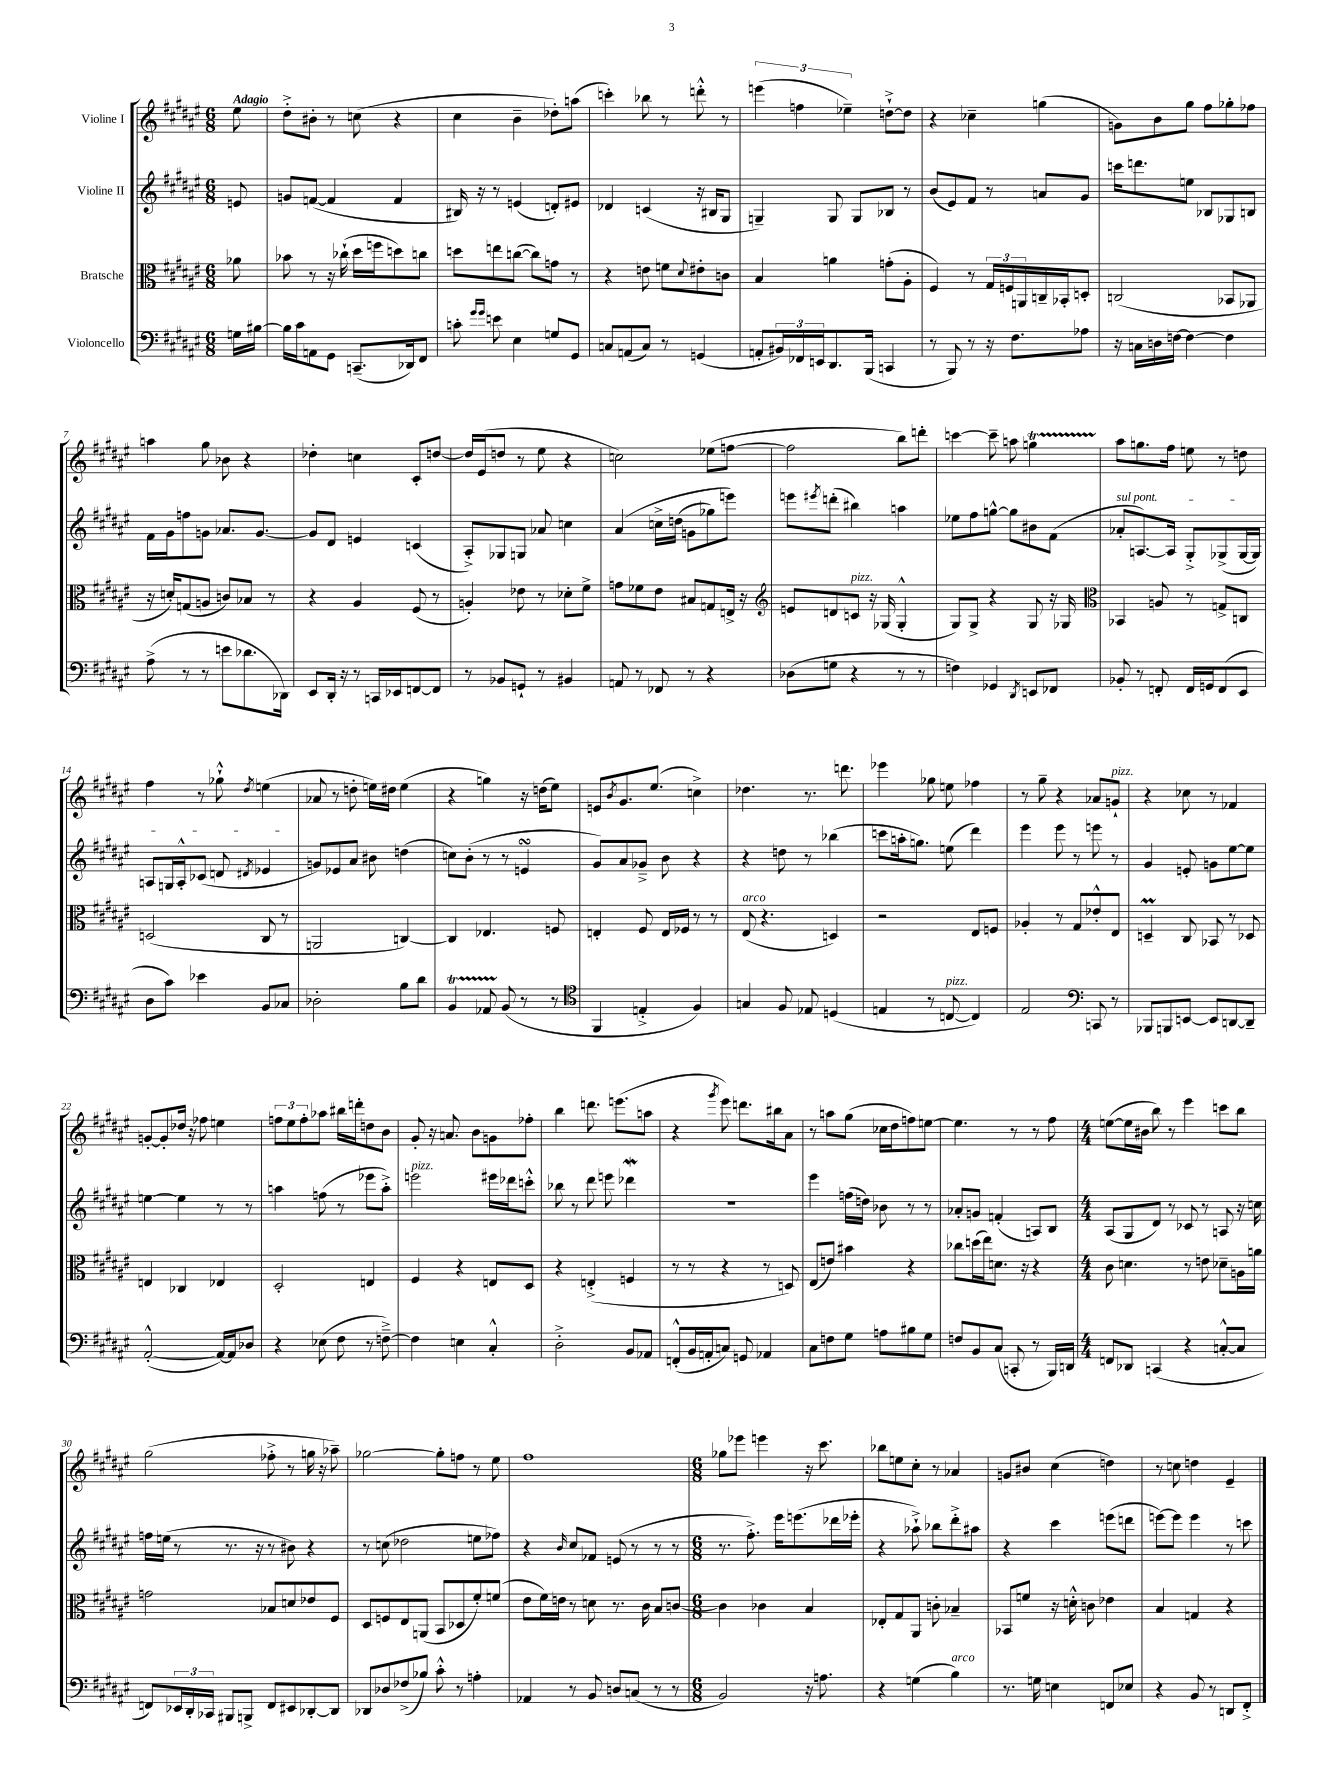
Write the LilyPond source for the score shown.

<<
\new StaffGroup <<
\new Staff = "s0" \with { instrumentName = "Violine I" } {
    \clef treble \key fis \major \numericTimeSignature \time 6/8 \partial 8 \tempo "Adagio"
    eis''8 |
    dis''8-.-> bis'8-. r8 c''8( r4 |
    cis''4 b'4-- des''8-.) a''8( |
    c'''4-.) bes''8 r8 d'''8-.-^ r8 |
    \tuplet 3/2 { e'''4( f''4 ees''4--) } d''8~-!-> d''8 |
    r4 ces''4-- g''4( |
    g'8) b'8 gis''8 fis''8 ges''8-. fes''8 |
    a''4 gis''8 bes'8 r4 |
    des''4-. c''4 cis'8-. d''8~ |
    d''16 eis'16( d''8 r8 eis''8 r4 |
    c''2) ees''8( f''8~ |
    f''2 b''8) d'''8-. |
    c'''4~ c'''8-- a''8 g''4\startTrillSpan |
    ais''8\stopTrillSpan g''8. fis''16 e''8 r8 d''8 |
    fis''4 r8 ges''8-!-^ \acciaccatura { dis''8 } e''4( |
    aes'8 r8 d''8-. e''16) dis''16 e''4( |
    r4 g''4) r16 d''16( eis''8) |
    e'8 \acciaccatura { b'8 } gis'8. eis''8.( c''4->) |
    des''4. r8. d'''8. |
    ees'''4 ges''8 e''8 fes''4 |
    r8 gis''8-- r4 aes'8 g'8-!^\markup { \italic "pizz." } |
    r4 ces''8 r8 fes'4 |
    g'8~-. g'8-. des''16 r16 fes''8 e''4 |
    \tuplet 3/2 { f''8 eis''8 f''8-. } aes''8 bis''16 d'''16-. d''8 b'8 |
    gis'8-. r16 a'8. b'8 g'8 fes''8-. |
    b''4 d'''8. e'''8.( a''8 |
    r4 \acciaccatura { gis'''8 } eis'''8) d'''8. bis''16 ais'8 |
    r8 a''8 gis''8( ces''16 dis''16 f''8) e''8~ |
    e''4. r8 r8 fis''8 |
    \numericTimeSignature \time 4/4 e''8~( e''16 bis'16 b''8) r8 eis'''4 c'''8 b''8 |
    gis''2( fes''8-.-> r8 g''16 r16 aes''8--) |
    ges''2~ ges''8-. f''8 r8 eis''8 |
    fis''1 |
    \numericTimeSignature \time 6/8 ges''8 ees'''8 e'''4 r16 cis'''8. |
    bes''8 e''8 cis''8-. r8 aes'4 |
    g'8 bis'8 cis''4( d''4) |
    r8 c''8 d''4 eis'4-- \bar "|." |
}
\new Staff = "s1" \with { instrumentName = "Violine II" } {
    \clef treble \key fis \major \numericTimeSignature \time 6/8 \partial 8
    e'8 |
    g'8 f'8~( f'4 f'4 |
    bis16) r16 r8 e'4( d'8-.) eis'8 |
    des'4 c'4( r16 bis16 gis8 |
    g4--) g8 g8 bes8 r8 |
    b'8( eis'8) fis'8 r8 a'8 gis'8 |
    c'''16 d'''8. e''8 bes8 ges8 b8 |
    fis'16 gis'16 f''8 g'8 aes'8. g'8.~ |
    g'8 dis'8 e'4 c'4( |
    ais8-.->) ges8 g8 aes'8 c''4 |
    ais'4\( c''16-> d''16( g'8 ges''8) e'''8\) |
    e'''8 \acciaccatura { eis'''8 } d'''8-.( bis''4) a''4 |
    ees''8 fis''8 g''8~-^ g''8 bis'8 fis'8( |
    \once \override TextSpanner.bound-details.left.text = \markup { \italic "sul pont." } aes'8-.\startTextSpan a8.~) a16 gis8-.-> ges8->( ges16~ ges16) |
    a8 g16 a16-.-^ ces'8( d'8 \acciaccatura { dis'8 } ees'4\stopTextSpan |
    g'8) ees'8 ais'8 bis'8 d''4( |
    c''8) b'8-.( r8 r8 e'4\turn |
    gis'8) ais'8 ges'8---> b'8 r4 |
    r4 d''8 r8 bes''4( |
    c'''8 a''16-. g''8.) e''8( dis'''4) |
    eis'''4 eis'''8 r8 e'''8 r8 |
    gis'4 e'8-. g'8 eis''8~ eis''8 |
    e''4~ e''4 r8 r8 |
    a''4 f''8( r8 ees'''8 a''8-.->) |
    e'''2^\markup { \italic "pizz." } eis'''16 des'''16 c'''8-.-^ |
    bes''8 r8 dis'''8 e'''8 des'''4\mordent |
    R2. |
    eis'''4 f''16( d''16) bes'8 r8 r8 |
    aes'8-. g'8 f'4-.( a8) b8 |
    \numericTimeSignature \time 4/4 ais8( gis8 dis'8) r8 ces'8 r8 a8 r16 c''16 |
    f''16 e''16( r8 r8. r16 r8 bis'8) r4 |
    r8 c''8( des''2 e''8 fes''8) |
    r4 \grace { b'16 } cis''8 fes'8 e'8( r8 r8 r8 |
    \numericTimeSignature \time 6/8 r8. fis''8.-.->) eis'''16 e'''8.( des'''16 ees'''16-. |
    r4 aes''8-!->) bes''8 dis'''8-.-> ais''8 |
    r4 cis'''4 e'''8( d'''8 |
    e'''8~) e'''8 e'''4 r8 c'''8 \bar "|." |
}
\new Staff = "s2" \with { instrumentName = "Bratsche" } {
    \clef alto \key fis \major \numericTimeSignature \time 6/8 \partial 8
    aes'8 |
    bes'8 r8 r16 ces''16-!( dis''16 f''16 d''8) c''8 |
    d''8 e''8 c''8~( c''8) g'8 r8 |
    r4 e'8 f'8 \appoggiatura { dis'8 } eis'8-. c'8 |
    b4 a'4 g'8-.( ais8-. |
    fis4) r8 \tuplet 3/2 { gis16 f16 a,16 } c16-- bes,16-. d8-. |
    c2( bes,8 aes,8 |
    r16 d'16-.) g8( a8 c'8) bes8 r8 |
    r4 ais4 fis8( r8 |
    a4-.) ees'8 r8 des'8-. fis'8-> |
    g'8 fes'8 eis'8 bis8 g8 e16-> r16 |
    \clef treble e'8 d'8 c'8^\markup { \italic "pizz." } r16 ges16( ges4-.-^ |
    gis8) gis8-> r4 gis8 r16 ges16 |
    \clef alto bes,4 a8 r8 g8-> c8 |
    d2( cis8 r8 |
    a,2 c4~) |
    c4 ees4. f8 |
    e4-. fis8 e16 fes16 r8 r8 |
    eis8^\markup { \italic "arco" }( r4. d4) |
    r2 eis8 f8 |
    aes4-. r8 gis8 ees'8-.-^ eis8 |
    d4--\prall cis8 bes,8 r8 des8 |
    e4 ces4 ees4 |
    dis2-. e4 |
    fis4 r4 e8 dis8 |
    r4 e4-.->( f4 |
    r8 r8 r4 r8 d8) |
    eis8( e'8) bis'4 r4 |
    ces''8 d''16( eis''16) d'8. r16 r4 |
    \numericTimeSignature \time 4/4 cis'8 d'4. r8 e'8 des'8-- a16 a'16 |
    g'2 bes8 d'8 ees'8 fis8 |
    dis8 f8 eis8 a,8( b,8 des8 fis'8-.) f'8( |
    eis'8 fis'16) e'16 r8 d'8 r8. cis'16 b8 c'8~ |
    \numericTimeSignature \time 6/8 c'4 ces'4 b4 |
    ees8-. gis8 ais,8 c'8-. bes4-- |
    bes,8 f'8 r16 d'16-.-^ c'8 ees'4 |
    b4 g4 r4 \bar "|." |
}
\new Staff = "s3" \with { instrumentName = "Violoncello" } {
    \clef bass \key fis \major \numericTimeSignature \time 6/8 \partial 8
    g16 bis16~ |
    bis16 cis'16 a,8 gis,8 c,8.--( des,16) fis,8 |
    c'8-. \grace { gis'16 gis'16 } e'8 eis4 g8 gis,8 |
    c8 a,8( c8) r8 g,4( |
    a,8-. \tuplet 3/2 { bis,16) fes,16 e,16 } dis,8. b,,16( c,4 |
    r8 b,,8) r8 r16 fis8. aes8 |
    r16 c16 d16 f16~ f4~ f4 |
    ais8->( r8 r8 e'8 des'8. des,16) |
    eis,8 dis,16-. r16 r8 c,16 ees,16 f,8~ f,8 |
    r8 bes,8 g,8-! r8 bis,4 |
    a,8 r8 fes,8 r8 r4 |
    des8( g8 r4 r8 r8 |
    f4) ges,4 \acciaccatura { dis,8 } e,8 fes,8 |
    bes,8-. r8 f,8-. f,16 g,16 f,8( eis,8 |
    dis8 cis'8) ees'4 b,8 ces8 |
    des2-. b8 dis'8 |
    b,4\startTrillSpan aes,8 b,8\stopTrillSpan( r8 r8 |
    \clef tenor fis,4 e4-.-> fis4) |
    g4 fis8 ees8 d4( |
    e4 r8 c8~^\markup { \italic "pizz." } c4) |
    eis2 \clef bass c,8 r8 |
    bes,,8 b,,8 e,8~ e,8 d,8~ d,8-- |
    ais,2~-.-^( ais,16~) ais,16 des8 |
    r4 ees8( fis8 r8 f8~--->) |
    f4 e4 cis4-.-^ |
    dis2-.-> b,8 aes,8 |
    f,8-.-^( b,16 a,16-. c8) g,8 aes,4 |
    cis8 f8 gis8 a8 bis8 gis8 |
    f8 b,8 cis8( c,8-. r8 b,,16) d,16 |
    \numericTimeSignature \time 4/4 f,8 des,8 c,4( r4 c8~-.-^ c8 |
    f,8) \tuplet 3/2 { ees,16 dis,16-. ces,16 } bis,,8 b,,8-> f,8 eis,8 des,8~-. des,8 |
    des,8 des8 fes8->( bes8) cis'8-.-^ r8 a4-. |
    aes,4 r8 b,8 d8 c8( r8 r8 |
    \numericTimeSignature \time 6/8 b,2) r16 a8. |
    r4 g4( b4^\markup { \italic "arco" }) |
    r8. g16 e4 f,8 ees8 |
    r4 b,8 r8 d,8 fis,8-.-> \bar "|." |
}
>>
>>
